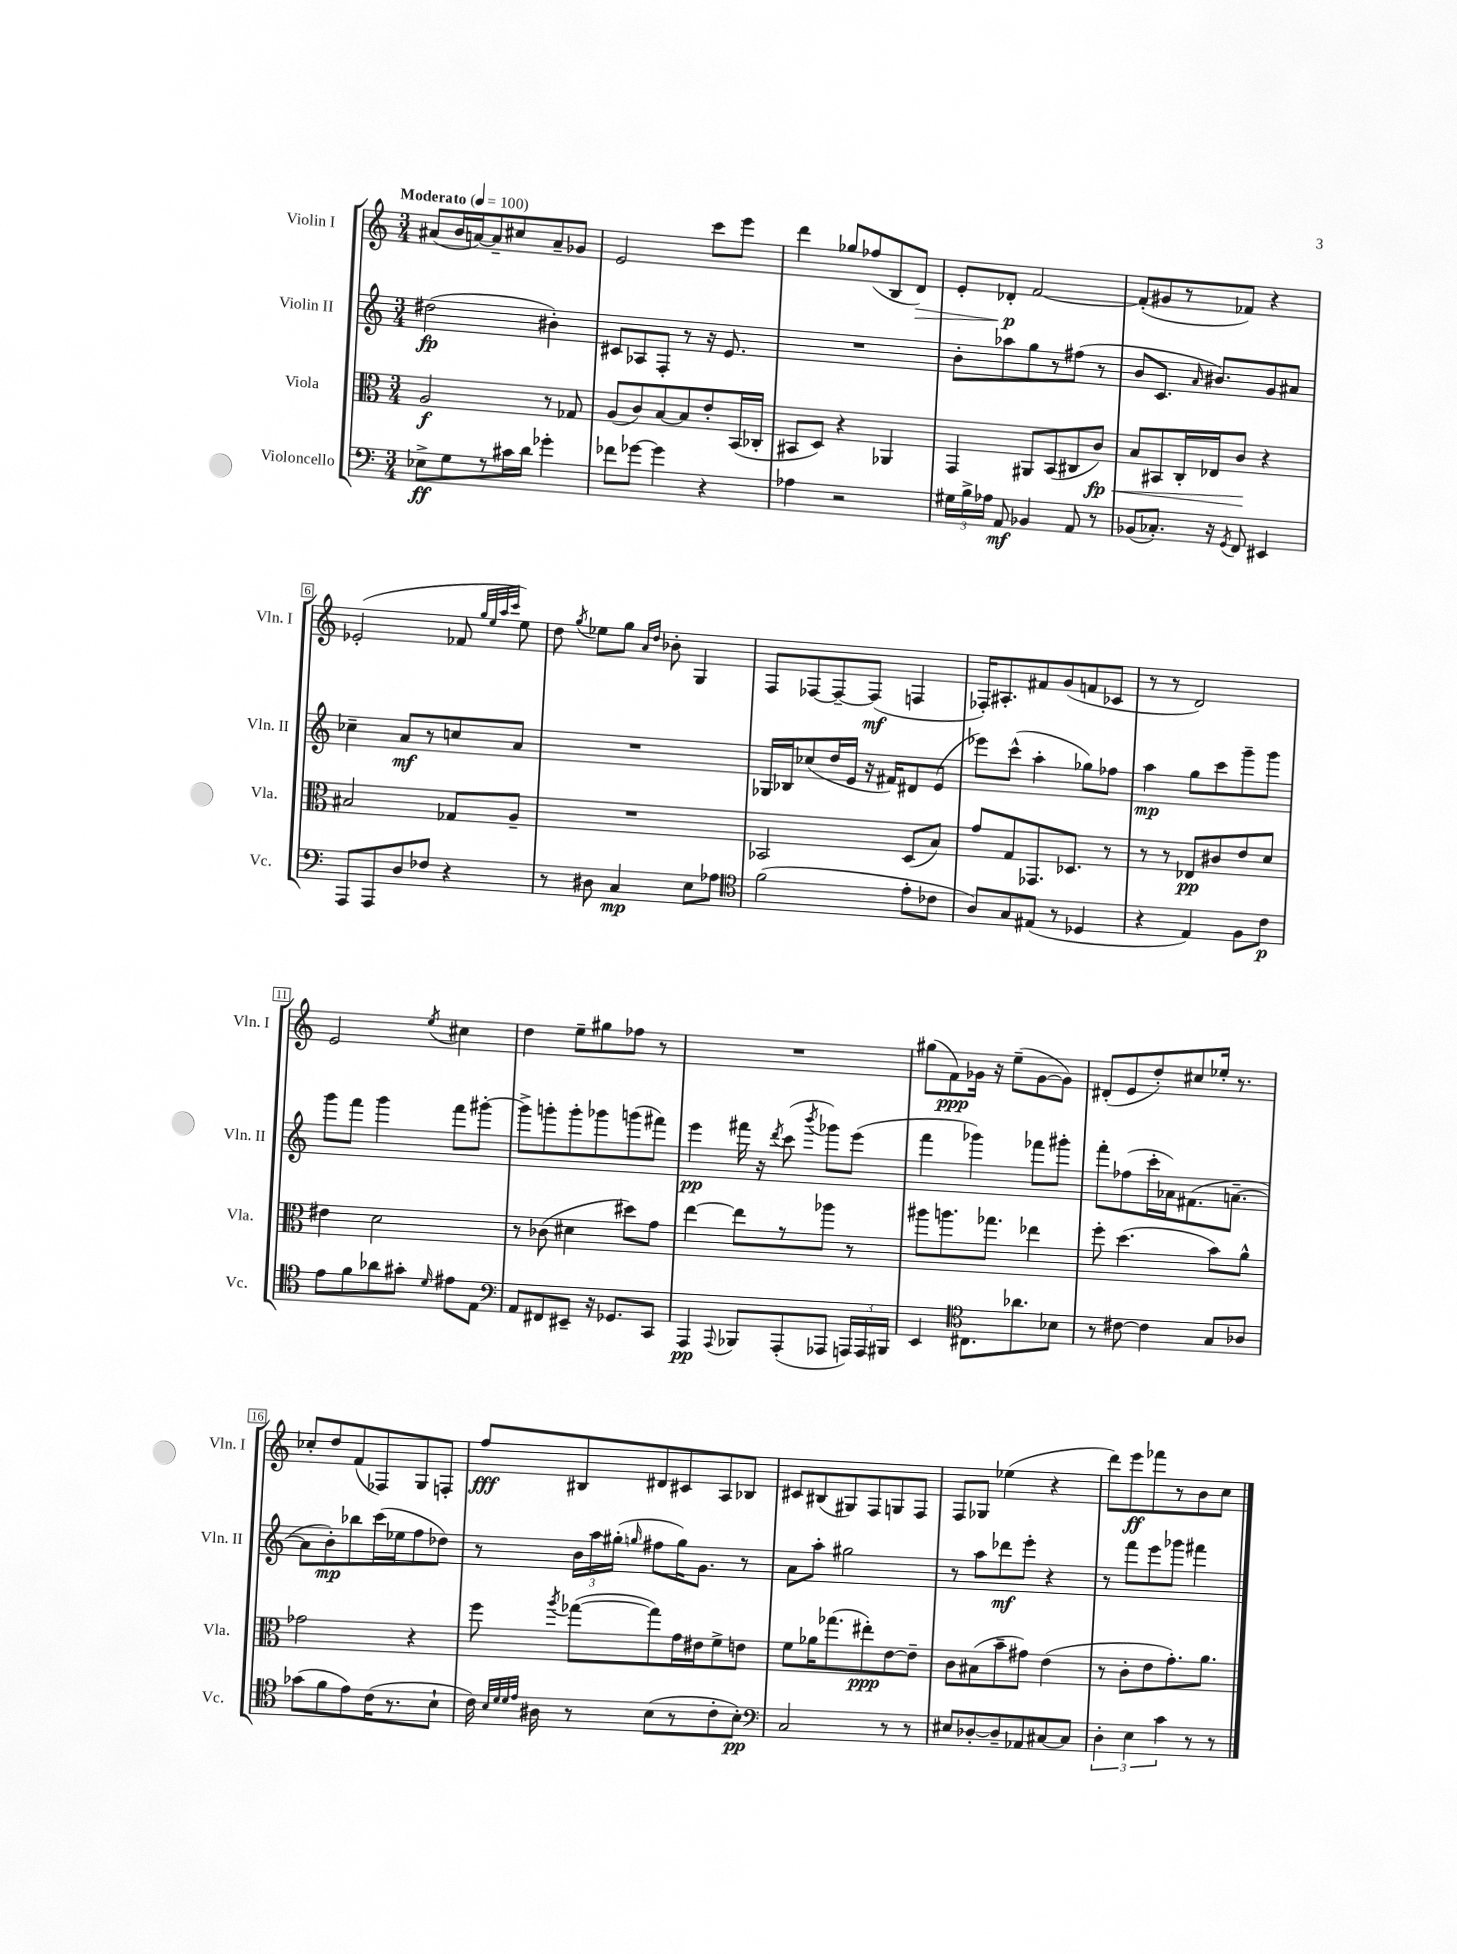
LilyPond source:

<<
\new StaffGroup <<
\new Staff = "s0" \with { instrumentName = "Violin I" shortInstrumentName = "Vln. I" } {
    \clef treble \key c \major \numericTimeSignature \time 3/4 \tempo "Moderato" 4 = 100
    \autoBeamOff ais'8[( b'16 a'16~) a'8-- cis''8 a'8-- ges'8] |
    e'2 c'''8[ e'''8] |
    d'''4 ges''8[ fes''8( b8 d'8]\>) |
    e'8[-. des'8]-.\p\! f'2~ |
    f'8[-.( gis'8 r8 fes'8]) r4 |
    ees'2-.( fes'8 \grace { g''32[ e''32 a''32 c'''32] } e''8) |
    d''8 \acciaccatura { g''8 } ees''8[ g''8] \grace { a'16[ d''16] } bes'8-. g4 |
    f8[ fes8~ fes8~-- fes8]\mf( f4 |
    fes16[-.) ais8.-. fis'8 g'8( f'8 ces'8] |
    r8 r8 d'2) |
    e'2 \acciaccatura { e''8 } cis''4 |
    d''4 e''8[-- gis''8 fes''8] r8 |
    R2. |
    gis''8[( f'8\ppp) ges'16] r16 e''8[--( ges'8~ ges'8]) |
    dis'8[-.( e'8 d''8-.) cis''8 ees''16]-. r8. |
    ces''8[-. d''8 f'8( fes8) g8 f8]-. |
    f''8[\fff bis8 dis'8 cis'8 a8 bes8] |
    cis'8[ bis8( gis8) f8 g8 f8] |
    f8[ ges8] ees''4( r4 |
    d'''8[) e'''8\ff fes'''8 r8 b'8 c''8] \bar "|." |
}
\new Staff = "s1" \with { instrumentName = "Violin II" shortInstrumentName = "Vln. II" } {
    \clef treble \key c \major \numericTimeSignature \time 3/4
    \autoBeamOff dis''2\fp( bis'4-.) |
    cis'8[ aes8 f8]-. r8 r16 e'8. |
    R2. |
    b'8[-. aes''8 g''8 r8 fis''8]( r8 |
    b'8[ c'8.] \grace { a'16 } bis'8.[) g'8 ais'8] |
    ces''4-- a'8[\mf r8 c''8 a'8] |
    R2. |
    ges16[ bes16 ces''8( d''16 e'16] r16 fis'16[) dis'8 e'8]( |
    ees'''8[) c'''8]-^( a''4-. ges''8[) fes''8] |
    a''4\mp g''8[ c'''8 g'''8-- g'''8] |
    g'''8[ f'''8] g'''4 f'''8[ gis'''8]~-. |
    gis'''8[-> g'''8-. g'''8-. ges'''8 g'''8( fis'''8]) |
    e'''4\pp fis'''16 r16 \acciaccatura { d'''8 } c'''8( \acciaccatura { b'''8 } ges'''8[) e'''8]( |
    f'''4 ges'''4) fes'''8[ gis'''8]-. |
    f'''8[-. fes''8( c'''16-. aes'16) fis'8.( a'8.]~-- |
    a'8[ b'8-.\mp) bes''8 c'''16( ees''16 f''8 des''8]) |
    r8 \tuplet 3/2 { b'16[ a''16 gis''16]-.( } \grace { g''16 } fis''8[ g''16) g'8.] r8 |
    a'8[ a''8]-. gis''2 |
    r8 a''8[ des'''8\mf e'''8]-. r4 |
    r8 f'''8[ e'''8 ges'''8] fis'''4 \bar "|." |
}
\new Staff = "s2" \with { instrumentName = "Viola" shortInstrumentName = "Vla." } {
    \clef alto \key c \major \numericTimeSignature \time 3/4
    \autoBeamOff a2\f r8 ges8 |
    a8[( c'8) b8~ b8 e'8-. b,16( ces16]-. |
    bis,8[ d8]) r4 aes,4 |
    g,4 ais,8[ b,8( cis8 c'8]\fp\<) |
    b8[ bis,8 c16-. ees16 c'8]\! r4 |
    bis2 ges8[ a8]-- |
    R2. |
    bes,2 d8[( b8]) |
    g'8[ g8 ges,8. des8.] r8 |
    r8 r8 ees8[\pp cis'8 e'8 d'8] |
    eis'4 d'2 |
    r8 ces'8( dis'4 dis''8[) g'8] |
    e''4~ e''8[ r8 aes''8] r8 |
    ais''8[ a''8. ges''8.] ees''4 |
    f''8-. d''4.( b'8[) a'8]-^ |
    ges'2 r4 |
    f''8 \acciaccatura { a''8 } ges''8[~( ges''8) g'16 eis'16 f'8-> e'8] |
    f'8[ aes'16 ges''8.( eis''8-.\ppp) e'8~ e'8]-- |
    c'8[ bis8( b'8-- gis'8]) e'4( |
    r8 c'8[-. e'8 g'8.-.) a'8.] \bar "|." |
}
\new Staff = "s3" \with { instrumentName = "Violoncello" shortInstrumentName = "Vc." } {
    \clef bass \key c \major \numericTimeSignature \time 3/4
    \autoBeamOff ees8[->\ff g8 r8 cis'16 d'16] ges'4-. |
    fes'8[ ges'8]~ ges'4 r4 |
    aes4 r2 |
    \tuplet 3/2 { gis16[ b16-> aes16] } a,8\mf bes,4 a,8 r8 |
    bes,8[( ces8.]-.) r16 \acciaccatura { g,8 } f,8 eis,4 |
    a,,8[ a,,8 d8 fes8] r4 |
    r8 dis8 c4\mp e8[ aes8] |
    \clef tenor f'2( e'8[-. ces'8] |
    a8[) g8 eis8]( r8 des4 |
    r4 e4) f8[ c'8]\p |
    e'8[ f'8 aes'8 gis'8]-. \grace { d'16 } eis'8[ e8] |
    \clef bass a,8[ fis,8 eis,8]-- r16 ges,8.[ c,8] |
    a,,4\pp \appoggiatura { a,,8 } bes,,8[ a,,8-.( aes,,8] \tuplet 3/2 { a,,16[) a,,16 bis,,16] } |
    e,4 \clef tenor cis8.[ aes'8. bes8] |
    r8 cis'8~ cis'4 g8[ aes8] |
    ges'8[( f'8 e'8) c'16( r8. b8]-! |
    c'16) \grace { b32[ d'32 d'32 e'32] } ais16 r8 b8[( r8 c'8-. b8]-.\pp) |
    \clef bass c2 r8 r8 |
    eis8[ des8~-. des8-- aes,8 cis8~ cis8] |
    \tuplet 3/2 { d4-. e4 c'4 } r8 r8 \bar "|." |
}
>>
>>
\layout { \context { \Score \override BarNumber.stencil = #(make-stencil-boxer 0.1 0.3 ly:text-interface::print) } }
